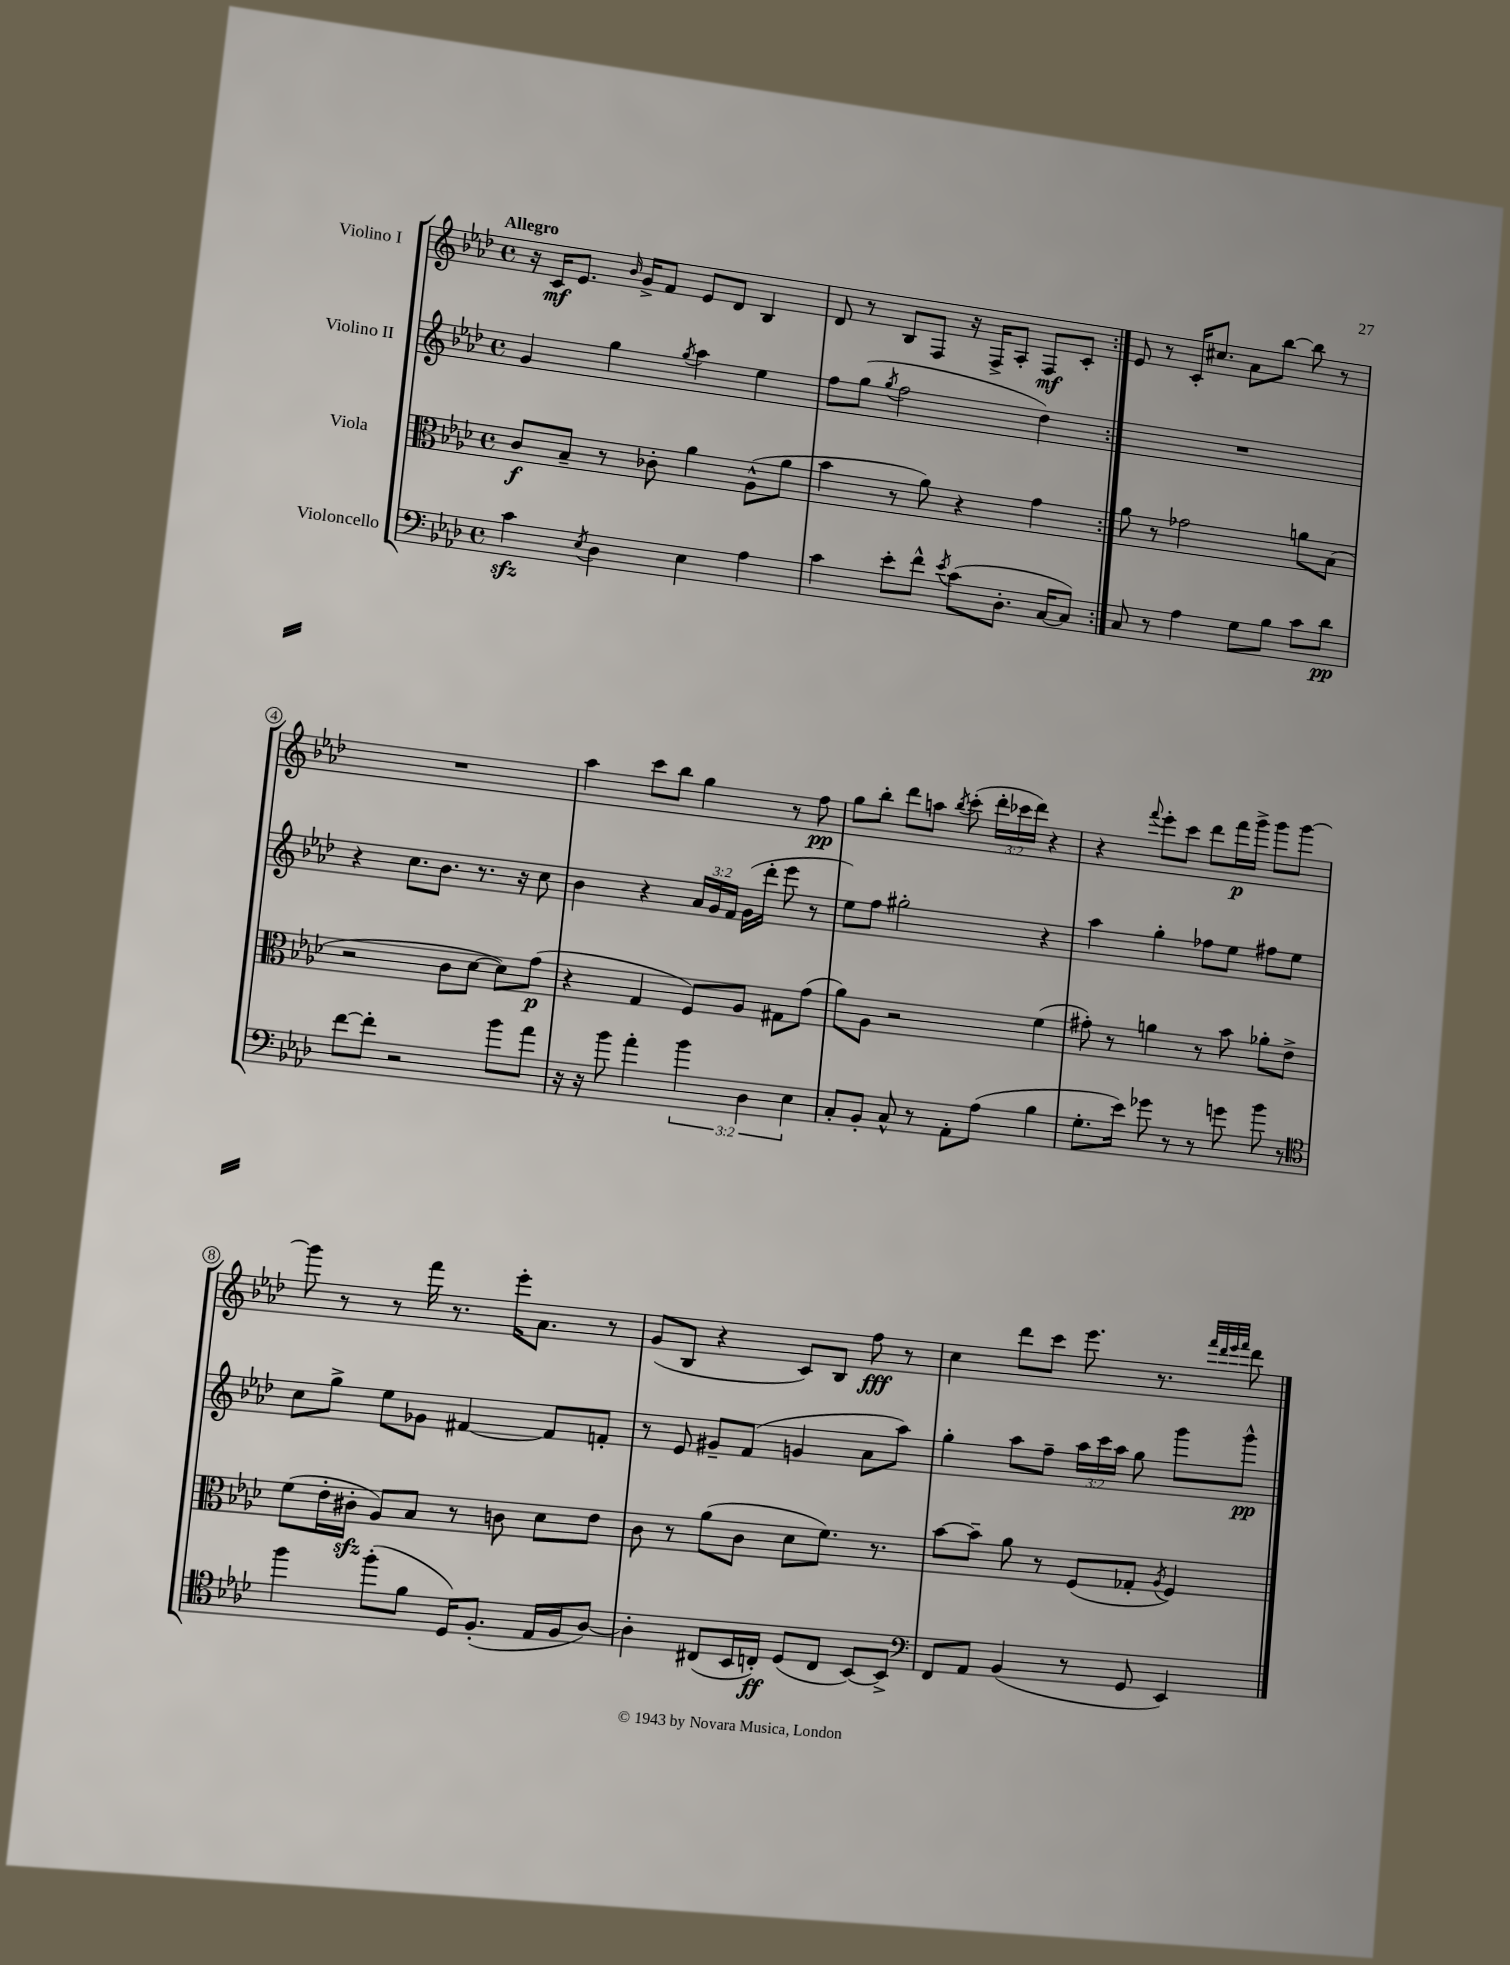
<<
\new StaffGroup <<
\new Staff = "s0" \with { instrumentName = "Violino I" } {
    \clef treble \key aes \major \defaultTimeSignature \time 4/4 \override Staff.TupletNumber.text = #tuplet-number::calc-fraction-text \tempo "Allegro"
    \autoBeamOff \repeat volta 2 { r16 c'16[\mf ees'8.] \grace { bes'16 } g'16[-> f'8] ees'8[ des'8] bes4 |
    des'8 r8 bes8[ f8] r16 f16[-> aes8]-. f8[\mf c'8]-. | }
    ees'8 r8 c'16[-. cis''8.] aes'8[ bes''8]~ bes''8 r8 |
    R1 |
    aes''4 c'''8[ bes''8] g''4 r8 f''8\pp |
    g''8[ bes''8]-. des'''8[ a''8] \acciaccatura { bes''8 } c'''8-.( \tuplet 3/2 { des'''16[-. ces'''16 des'''16]) } r4 |
    r4 \appoggiatura { f'''8 } ees'''8[-. c'''8] des'''8[ f'''16\p g'''16]-> g'''8[ g'''8]~ |
    g'''8 r8 r8 f'''16 r8. ees'''16[-. aes'8.] r8 |
    g'8[( bes8] r4 c'8[) bes8] f''8\fff r8 |
    c''4 des'''8[ c'''8] ees'''8. r8. \grace { f'''32[ des'''32 ees'''32 f'''32] } des'''8 \bar "|." |
}
\new Staff = "s1" \with { instrumentName = "Violino II" } {
    \clef treble \key aes \major \defaultTimeSignature \time 4/4 \override Staff.TupletNumber.text = #tuplet-number::calc-fraction-text
    \autoBeamOff \repeat volta 2 { g'4 g''4 \acciaccatura { g''8 } aes''4 ees''4 |
    f''8[ g''8]( \acciaccatura { g''8 } f''2 des''4) | }
    R1 |
    r4 c''8.[ bes'8.] r8. r16 c''8 |
    bes'4 r4 \tuplet 3/2 { aes'16[ g'16 f'16] } g'16[( des'''16]-. ees'''8 r8 |
    ees''8[) f''8] gis''2-. r4 |
    aes''4 g''4-. fes''8[ ees''8] fis''8[ ees''8] |
    c''8[ g''8]-> ees''8[ ges'8] fis'4~ fis'8[ f'8]-. |
    r8 ees'8 gis'8[-- f'8]( g'4 aes'8[ aes''8]) |
    g''4-. aes''8[ f''8]-- \tuplet 3/2 { aes''16[ c'''16 aes''16] } g''8 g'''8[ g'''8]-^\pp \bar "|." |
}
\new Staff = "s2" \with { instrumentName = "Viola" } {
    \clef alto \key aes \major \defaultTimeSignature \time 4/4
    \autoBeamOff \repeat volta 2 { c'8[\f bes8]-- r8 ces'8-. aes'4 aes8[-^( aes'8] |
    bes'4 r8 aes'8) r4 g'4 | }
    aes'8 r8 ges'2 a'8[ bes8]( |
    r2 c'8[ des'8]~ des'8[) g'8]\p( |
    r4 g4 f8[) aes8] gis8[ g'8]( |
    aes'8[) aes8] r2 f'4( |
    gis'8-.) r8 a'4 r8 bes'8 aes'8[-. ees'8]-> |
    f'8[( ees'16-. cis'16]-.\sfz aes8[) bes8] r8 c'8 des'8[ ees'8] |
    c'8 r8 aes'8[( c'8] des'8[ f'8.]) r8. |
    bes'8[~ bes'8]-- aes'8 r8 f8[( ges8]-. \acciaccatura { aes8 } f4) \bar "|." |
}
\new Staff = "s3" \with { instrumentName = "Violoncello" } {
    \clef bass \key aes \major \defaultTimeSignature \time 4/4 \override Staff.TupletNumber.text = #tuplet-number::calc-fraction-text
    \autoBeamOff \repeat volta 2 { c'4\sfz \acciaccatura { ees8 } des4 ees4 aes4 |
    c'4 ees'8[-. f'8]-^ \acciaccatura { ees'8 } c'8[( des8.]-. c16[~ c8]) | }
    c8 r8 aes4 g8[ bes8] c'8[ des'8]\pp |
    f'8[~ f'8]-. r2 bes'8[ aes'8] |
    r16 r16 bes'8 aes'4-. \tuplet 3/2 { bes'4 des4 ees4 } |
    c8[-. bes,8]-. c8-^ r8 aes,8[-. aes8]( bes4 |
    g8.[-. ees'16]) ges'8 r8 r8 g'8 bes'8 r8 |
    \clef tenor f''4 f''8[-.( f'8] des16[) f8.]-.( ees16[ f16 aes8]~) |
    aes4-. cis8[( bes,16 c16]-.\ff) des8[( c8] bes,8[~) bes,8]-> |
    \clef bass f,8[ aes,8] bes,4( r8 g,8 ees,4) \bar "|." |
}
>>
>>
\layout { \context { \Score \override BarNumber.stencil = #(make-stencil-circler 0.1 0.3 ly:text-interface::print) } }
